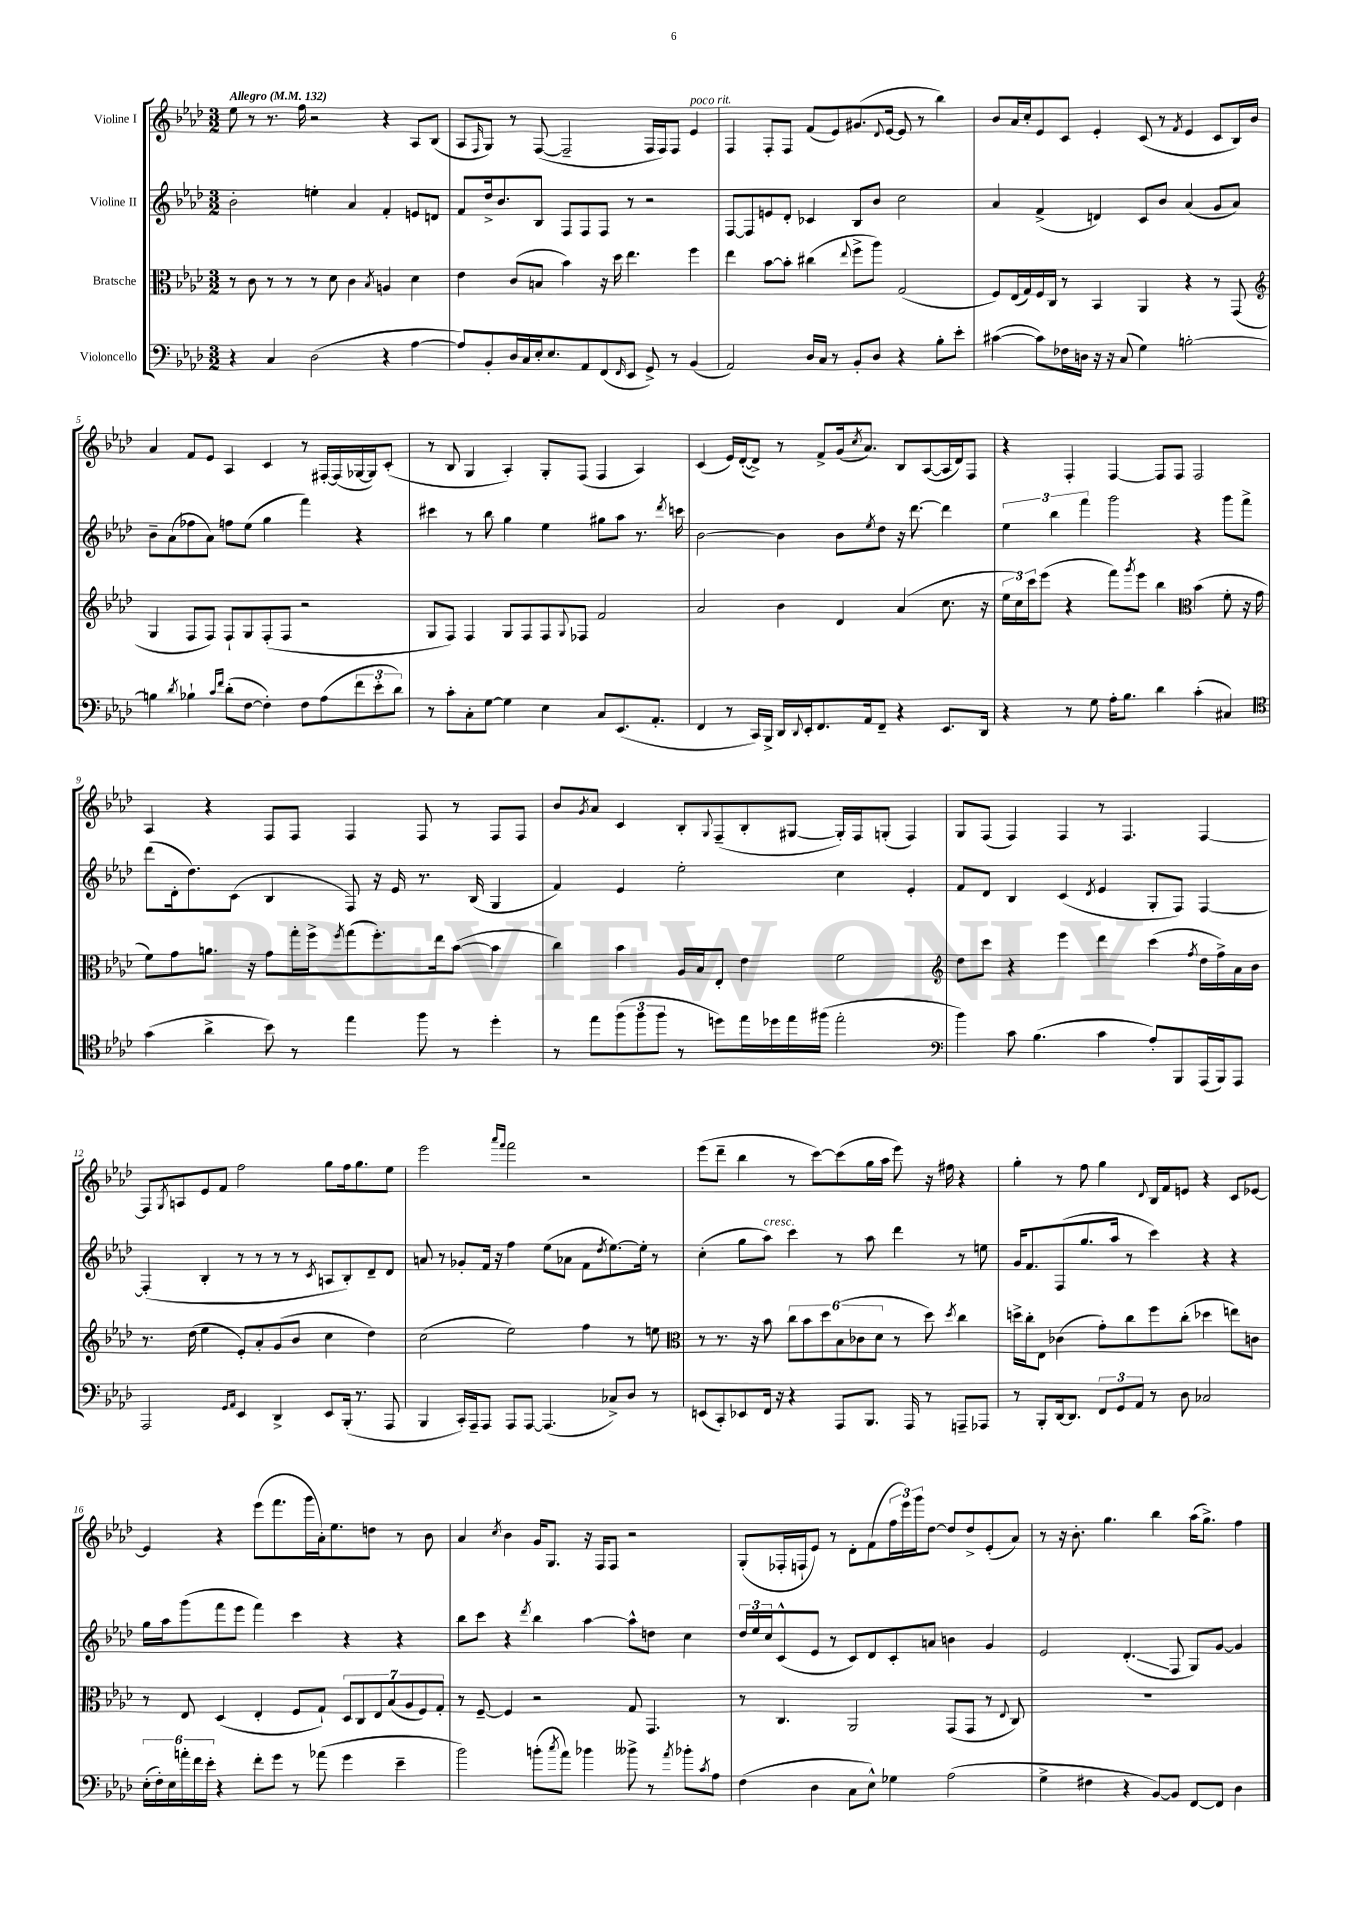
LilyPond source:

<<
\new StaffGroup <<
\new Staff = "s0" \with { instrumentName = "Violine I" } {
    \clef treble \key aes \major \numericTimeSignature \time 3/2 \tempo "Allegro" 4 = 132
    ees''8 r8 r8. f''16 r2 r4 aes8 bes8( |
    aes8 \grace { f16 } g8) r8 f8~( f2-- f16 f16) f8 ees'4^\markup { \italic "poco rit." } |
    f4 f8-. f8 f'8( ees'8) gis'8.( \appoggiatura { des'8 } ees'16~ ees'8 r8 bes''4) |
    bes'8 aes'16 c''16-. ees'8 c'8 ees'4-. c'8( r8 \acciaccatura { f'8 } ees'4 c'8 bes16) bes'16 |
    aes'4 f'8 ees'8 aes4 c'4 r8 fis16~-. fis16( ges16~ ges16) c'8-.( |
    r8 bes8 g4 aes4-.) g8-. f8( f4 aes4) |
    c'4( ees'16) des'16~-.( des'8->) r8 f'8-> g'16( \acciaccatura { c''8 } aes'8.) bes8 aes8~( aes16 des'16) f8 |
    r4 f4-. f4~ f8 f8 f2 |
    aes4 r4 f8 f8 f4 f8 r8 f8 f8 |
    bes'8 \acciaccatura { g'8 } aes'8 c'4 bes8-. \appoggiatura { g8 } f8--( bes8-. gis8~ gis16-.) f16 g8-.( f4) |
    g8 f8( f4) f4 r8 f4. f4~ |
    f8 \acciaccatura { g8 } a8 ees'8 f'8 f''2 g''8 f''16 g''8. ees''8 |
    ees'''2 \grace { aes'''16 f'''16 } f'''2 r2 |
    ees'''8( des'''8-- bes''4 r8 c'''8~) c'''8( g''16 aes''16 ees'''8) r16 fis''16 r4 |
    g''4-. r8 f''8 g''4 \appoggiatura { des'8 } bes16 f'16 e'8 r4 c'8 ees'8~ |
    ees'4 r4 ees'''8( f'''8. g'''16 aes'16-.) ees''8. d''8 r8 bes'8 |
    aes'4 \acciaccatura { c''8 } bes'4 g'16 g8. r16 f16 f8 r2 |
    g8-.( fes16-. f16-! ees'8) r8 des'8-. f'8( \tuplet 3/2 { f''16 ees'''16) g'''16 } des''8~ des''8 des''8-> ees'8-.( aes'8) |
    r8 r16 bes'8.-. g''4. bes''4 aes''16( g''8.->) f''4 \bar "|." |
}
\new Staff = "s1" \with { instrumentName = "Violine II" } {
    \clef treble \key aes \major \numericTimeSignature \time 3/2
    bes'2-. e''4-. aes'4 f'4-. e'8 d'8 |
    f'8 des''16-> bes'8. bes8 f8 f8 f8 r8 r2 |
    f8~ f8 e'8 des'8-. ces'4 bes8 bes'8 c''2 |
    aes'4 f'4->( d'4) c'8 bes'8 aes'4( g'8 aes'8) |
    bes'8-- aes'8( fes''8 aes'8) f''8 ees''8( g''4 f'''4) r4 |
    cis'''4 r8 bes''8 g''4 ees''4 gis''8 aes''8 r8. \acciaccatura { des'''8 } c'''16 |
    bes'2~ bes'4 bes'8 \acciaccatura { ees''8 } des''8 r16 des'''8.~ des'''4 |
    \tuplet 3/2 { ees''4 bes''4 f'''4 } g'''2 r4 g'''8 f'''8-> |
    des'''8( des'16-. des''8.) c'8( bes4 f8) r16 ees'16 r8. bes16( g4 |
    f'4) ees'4 ees''2-. c''4 ees'4-. |
    f'8 des'8 bes4 c'4( \acciaccatura { des'8 } ees'4 g8-. f8) f4~ |
    f4-.( bes4-. r8 r8 r8 r8 \acciaccatura { c'8 } a8 bes8-.) des'8-- des'8 |
    a'8 r8 ges'8-. f'16 r16 f''4 ees''8( aes'8 f'8 \acciaccatura { des''8 } ees''8.~) ees''16-. r8 |
    c''4-.( g''8 aes''8^\markup { \italic "cresc." }) c'''4 r8 aes''8 des'''4 r8 e''8 |
    g'16 f'8. f8( g''8. aes''16 r8 c'''4) r4 r4 |
    g''16 aes''16 g'''8( f'''8 ees'''8 f'''4) c'''4 r4 r4 |
    bes''8 c'''8 r4 \acciaccatura { des'''8 } bes''4 aes''4~ aes''8-^ d''8 c''4 |
    \tuplet 3/2 { des''16 ees''16 c''16 } c'8-^( ees'8 r8 c'8) des'8 c'8-. a'8 b'4 g'4 |
    ees'2 des'4.-.\glissando( f8 g8) g'8~ g'4 \bar "|." |
}
\new Staff = "s2" \with { instrumentName = "Bratsche" } {
    \clef alto \key aes \major \numericTimeSignature \time 3/2
    r8 c'8 r8 r8 r8 des'8 c'4 \acciaccatura { bes8 } a4 des'4 |
    ees'4 c'8( b8 bes'4) r16 des''16 ees''4. f''4 |
    ees''4 bes'8~ bes'8-. cis''4( \appoggiatura { ees''8 } f''8-> aes''8) g2( |
    f8) ees16( g16) f16 c16 r8 bes,4 aes,4 r4 r8 g,8( |
    \clef treble g4 f8 f8) f8-! g8 f8-.( f8 r2 |
    g8 f8) f4 g8 f8 f8 \appoggiatura { g8 } fes8 f'2 |
    aes'2 bes'4 des'4 aes'4( c''8. r16 |
    \tuplet 3/2 { ees''16 c''16) c'''16 } ees'''8( r4 f'''8) \acciaccatura { g'''8 } ees'''8 bes''4 \clef alto bes'4( f'8-. r16 g'16 |
    f'8) g'8 a'8. r16 g'8 g''16-. f''16-> \acciaccatura { f''8 } g''8( f''8.-.) ees''16 bes'8~( bes'4 |
    c''4) bes'4 aes16 bes16 ees8-. ees'4 f'2 |
    \clef treble des''8 c'''8 r4 ees'''4 des'''4 c'''4( \acciaccatura { f''8 } des''16 f''16->) aes'16 bes'16 |
    r8. des''16( ees''4 ees'8-.) aes'8-. g'8( bes'8 c''4 des''4) |
    c''2( ees''2) f''4 r8 e''8 |
    \clef alto r8 r8. r16 bes'8 \tuplet 6/4 { c''8 bes'8 des''8 bes8( ces'8 des'8 } r8 des''8) \acciaccatura { des''8 } c''4 |
    d''16-> c''16-. ees8 ces'4( g'8-.) c''8 f''8 c''8-.( des''4 e''8) c'8 |
    r8 ees8 des4( ees4-. f8 g8-!) \tuplet 7/4 { des8 c8 ees8 bes8( aes8 f8) g8-. } |
    r8 f8~-- f4 r2 g8 g,4. |
    r8 c4. aes,2 g,8( g,8 r8 \appoggiatura { ees8 } c8) |
    R1. \bar "|." |
}
\new Staff = "s3" \with { instrumentName = "Violoncello" } {
    \clef bass \key aes \major \numericTimeSignature \time 3/2
    r4 c4 des2( r4 aes4~ |
    aes8) bes,8-. des16 c16 ees16-. ees8. aes,8 f,8( \grace { f,16 } ees,8 g,8->) r8 bes,4( |
    aes,2) des16 c16 r8 bes,8-. des8 r4 bes8-. ees'8-. |
    cis'4~( cis'8) fes16 d16 r16 r16 c8( g4) b2~-. |
    b4 \acciaccatura { des'8 } bes4-! \grace { c'16 f'16 } des'8-.( f8~ f4-.) f8 aes8( \tuplet 3/2 { f'8 ees'8-. des'8) } |
    r8 c'8-. c8-. g8~ g4 ees4 c8 ees,8.( aes,8.-. |
    f,4 r8 c,16) bes,,16-> des,16 \appoggiatura { des,8 } ees,16-. f,8. aes,16 f,8-- r4 ees,8. des,16 |
    r4 r8 g8 aes16-. bes8. des'4 c'4-.( cis4) |
    \clef tenor g'4( aes'4-> bes'8) r8 ees''4 f''8 r8 des''4-. |
    r8 ees''8 \tuplet 3/2 { f''8( f''8 f''8 } r8 d''8) ees''16 des''16 ees''16 fis''16( ees''2-. |
    \clef bass bes'4) c'8 bes4.( c'4 aes8-.) bes,,8 aes,,16( bes,,16) aes,,8 |
    aes,,2 \grace { g,16 aes,16 } ees,4 des,4-> ees,8 bes,,16-.( r8. aes,,8 |
    bes,,4 c,16-.) aes,,16-- aes,,8 aes,,8 aes,,8~ aes,,4.( ces8->) des8 r8 |
    e,8( c,8-.) ees,8 f,16 r16 r4 aes,,8 bes,,8. aes,,16 r8 a,,8-- aes,,8 |
    r8 bes,,8-. des,16~ des,8. \tuplet 3/2 { f,8 g,8 aes,8 } r8 des8 ces2 |
    \tuplet 6/4 { ees16-.( f16-.) ees16 a'16-. f'16 ees'16-. } r4 f'8-. g'8 r8 aes'8( g'4 ees'4-- |
    bes'2) b'8-.( \acciaccatura { c''8 } aes'8) bes'4 beses'8-> r8 \acciaccatura { aes'8 } bes'8-. \acciaccatura { c'8 } aes8 |
    f4( des4 c8 ees8-^) ges4 aes2( |
    g4-> fis4 r4 bes,8~) bes,8 f,8~ f,8 des4 \bar "|." |
}
>>
>>
